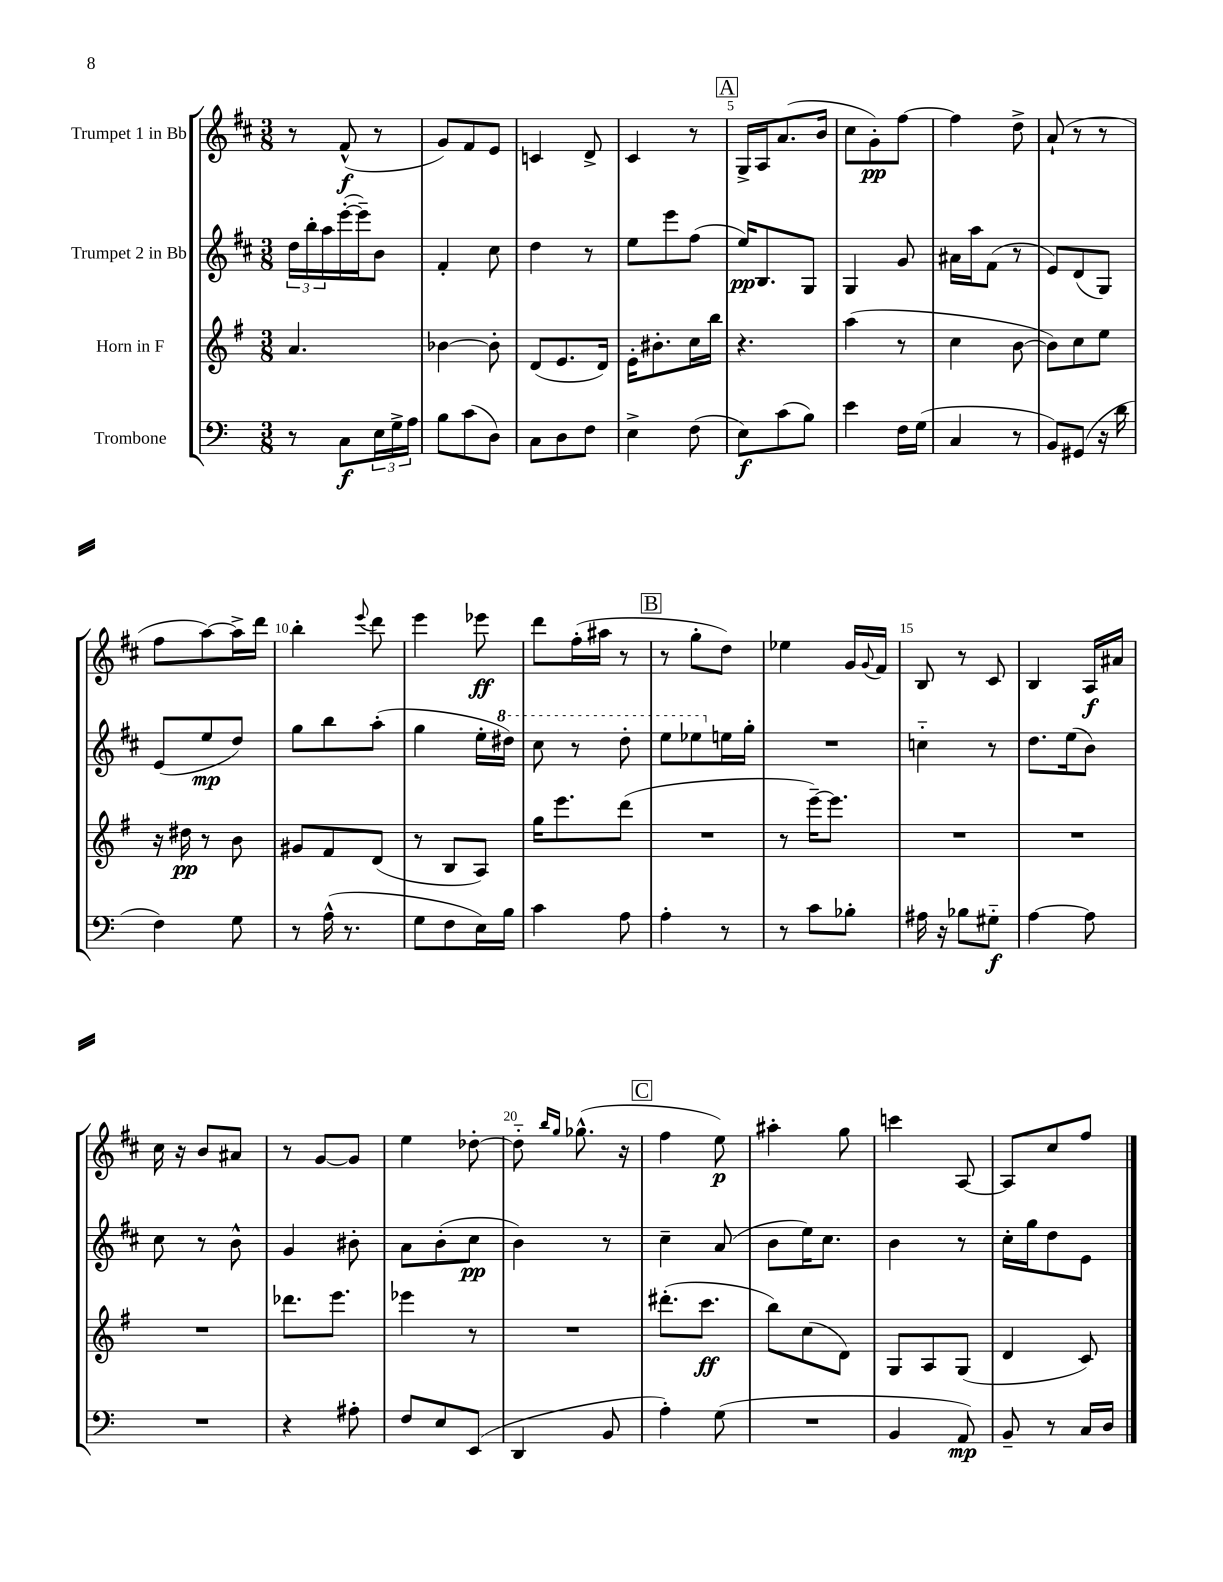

**kern	**kern	**kern	**kern
*staff4	*staff3	*staff2	*staff1
*clefF4	*clefG2	*clefG2	*clefG2
*k[]	*k[f#]	*k[f#c#]	*k[f#c#]
*M3/8	*M3/8	*M3/8	*M3/8
8r	4.a	24dd	8r
.	.	24bb'	.
.	.	24aa	.
8C	.	([16eee'	(8f#^^
.	.	16eee~])	.
24E	.	8b	8r
24G^	.	.	.
24A	.	.	.
=	=	=	=
8B	[4b-	4f#'	8g)
(8c	.	.	8f#
8D)	8b-']	8cc#	8e
=	=	=	=
8C	(8d	4dd	4c
8D	8.e	.	.
8F	.	8r	8d^
.	16d)	.	.
=	=	=	=
4E^	16e'	8ee	4c#
.	8.b#'	.	.
.	.	8eee	.
(8F	16cc	(8ff#	8r
.	16bb	.	.
=	=	=	=
8E)	4.r	16ee)	16G^
.	.	8.B	16A
(8c	.	.	(8.a
8B)	.	8G	.
.	.	.	16b
=	=	=	=
4e	(4aa	4G	8cc#
.	.	.	8g')
16F	8r	8g	[8ff#
(16G	.	.	.
=	=	=	=
4C	4cc	16a#	4ff#]
.	.	16aa	.
.	.	(8f#	.
8r	[8b	8r	8dd^
=	=	=	=
8BB)	8b])	8e)	(8a`
(8GG#	8cc	(8d	8r
16r	8ee	8G)	8r
16d	.	.	.
=	=	=	=
4F)	16r	(8e	8ff#
.	16dd#	.	.
.	8r	8ee	[8aa)
8G	8b	8dd)	16aa^]
.	.	.	16ddd
=	=	=	=
8r	8g#	8gg	4bb'
(16A^^	8f#	8bb	.
8.r	.	.	.
.	.	.	8qqeee
.	(8d	(8aa'	8ddd
=	=	=	=
8G	8r	4gg	4eee
8F	8B	.	.
16E)	8A)	16ee'	8eee-
16B	.	16ddd#)	.
=	=	=	=
4c	16gg	8ccc#	8ddd
.	8.eee	.	.
.	.	8r	(16ff#'
.	.	.	16aa#
8A	(8ddd	8ddd'	8r
=	=	=	=
4A'	4.r	8eee	8r
.	.	8eee-	8gg'
8r	.	16ee	8dd)
.	.	16gg'	.
=	=	=	=
8r	8r	4.r	4ee-
8c	[16eee~)	.	.
.	8.eee]	.	.
8B-'	.	.	16g
.	.	.	8qqg
.	.	.	16f#
=	=	=	=
16A#	4.r	4cc'~	8B
16r	.	.	.
8B-	.	.	8r
8G#'~	.	8r	8c#
=	=	=	=
[4A	4.r	8.dd	4B
.	.	(16ee	.
8A]	.	8b)	16A
.	.	.	16a#
=	=	=	=
4.r	4.r	8cc#	16cc#
.	.	.	16r
.	.	8r	8b
.	.	8b^^	8a#
=	=	=	=
4r	8.ddd-	4g	8r
.	.	.	[8g
.	8.eee	.	.
8A#'	.	8b#'	8g]
=	=	=	=
8F	4eee-	8a	4ee
8E	.	(8b'	.
(8EE	8r	8cc#	[8dd-'
=	=	=	=
4DD	4.r	4b)	8dd-'~]
.	.	.	16qqbb
.	.	.	16qqgg
.	.	.	(8.gg-^^
8BB	.	8r	.
.	.	.	16r
=	=	=	=
4A')	(8.ddd#'	4cc#~	4ff#
.	8.ccc	.	.
(8G	.	(8a	8ee)
=	=	=	=
4.r	8bb)	8b	4aa#'
.	(8cc	16ee)	.
.	.	8.cc#	.
.	8d)	.	8gg
=	=	=	=
4BB	8G	4b	4ccc
.	8A	.	.
8AA)	(8G	8r	[8A
=	=	=	=
8BB~	4d	16cc#'	8A]
.	.	16gg	.
8r	.	8dd	8cc#
16C	8c)	8e	8ff#
16D	.	.	.
==	==	==	==
*-	*-	*-	*-
